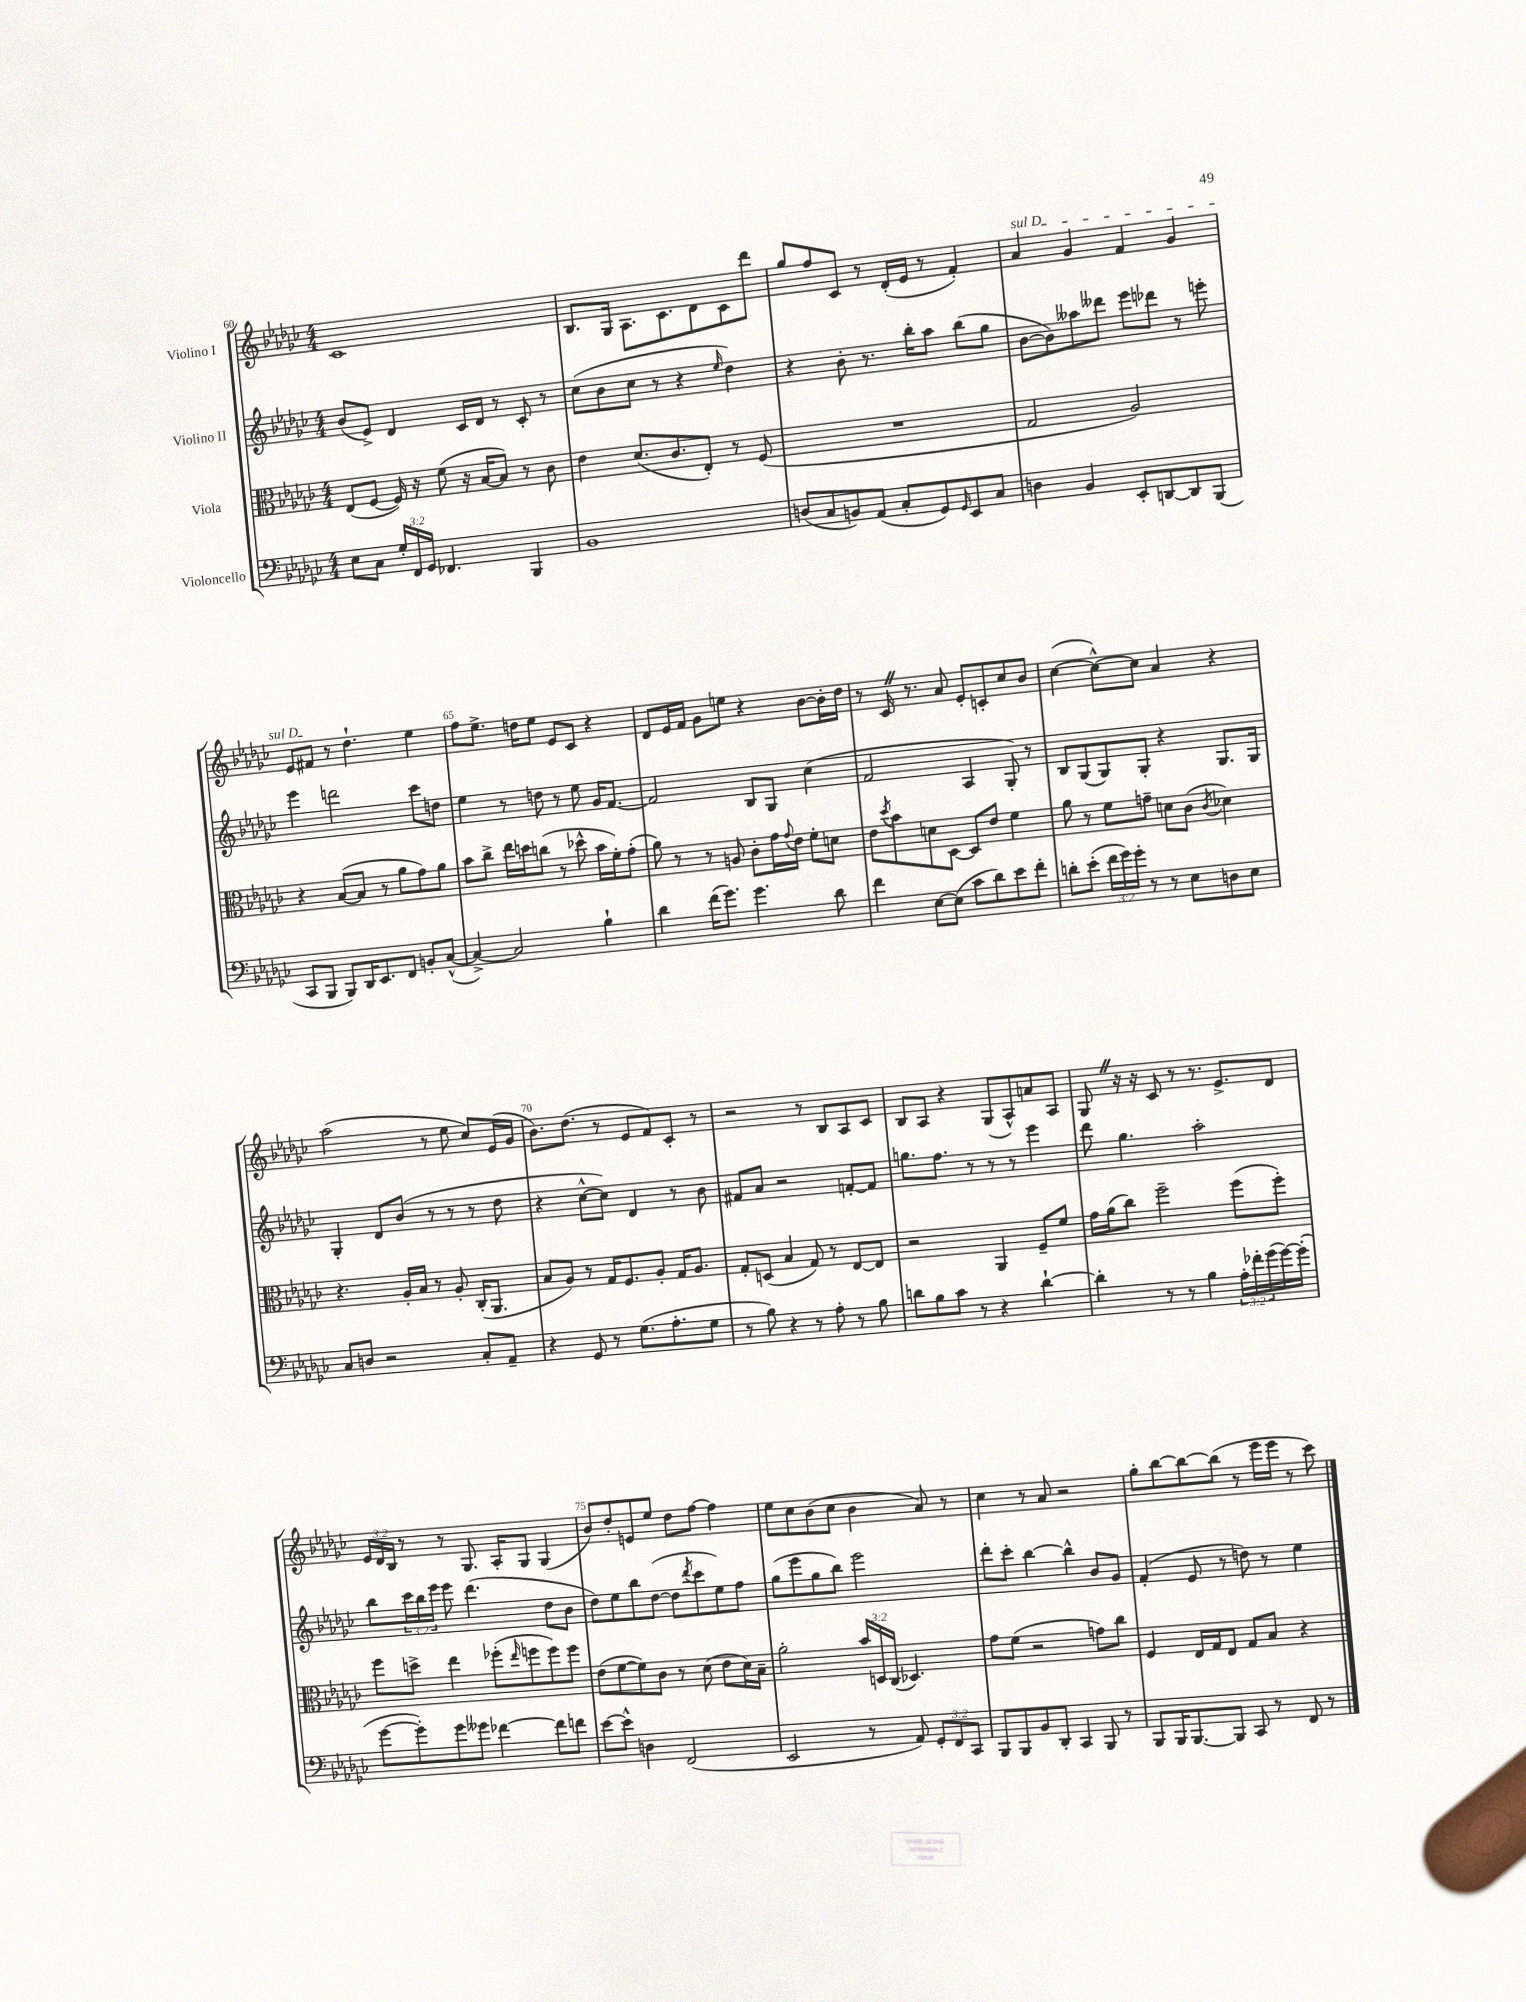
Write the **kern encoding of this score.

**kern	**kern	**kern	**kern
*staff4	*staff3	*staff2	*staff1
*clefF4	*clefC3	*clefG2	*clefG2
*k[b-e-a-d-g-c-]	*k[b-e-a-d-g-c-]	*k[b-e-a-d-g-c-]	*k[b-e-a-d-g-c-]
*M4/4	*M4/4	*M4/4	*M4/4
8E-\L	(8E-/L	(8b-/L	1c-
8C-\J	[8F/J	8e-^/J)	.
24G-'/LL	16F/])	4d-/	.
24FF/	.	.	.
.	16r	.	.
24GG-/JJ	.	.	.
4.FF-/	(8f\	.	.
.	16r	16c-/LL	.
.	[16B-/LK	16d-/JJ	.
.	8B-/]J)	8r	.
4BBB-/	8r	8c-'/	.
.	8c-\	8r	.
=	=	=	=
1BB-	4e-\	(8cc-\L	8.B-/L
.	.	8b-\	.
.	.	.	16G-/Jk
.	(8.d-/L	8cc-\J	8.A-\L
.	.	8r	.
.	8.c-/	.	8.c-\
.	.	4r	.
.	8E-'/J)	.	8d-\
.	.	16qqee-/	.
.	8r	4dd-\)	8c-\
.	(8F/	.	8ddd-\J
=	=	=	=
(8D/L	1r	4r	8gg-/L
8C-/	.	.	8ff/
8BB/)	.	8b-'\	8c-/J
(8AA-/J	.	8.r	8r
8C-'/L	.	.	(16d-'/LL
.	.	16bb-'\LK	16e-/JJ
8GG-/)	.	8aa-\J	8r
16qqGG-/	.	.	.
8EE-/	.	(8bb-\L	4f'/)
8C-/J	.	8gg-\J	.
=	=	=	=
4D\	2G-/	[8b-\L	4a-/
.	.	8b-\])	.
4BB-/	.	8aa--\	4g-/
.	.	8ddd--\J	.
8EE-'/L	2A-/)	8eee-\L	4f/
[8DD/	.	8ddd-\J	.
8DD/]	.	8r	4g-/
(8BBB-/J	.	8eee'\	.
=	=	=	=
8CC-/L	4r	4eee-\	8e-/L
8BBB-/J	.	.	8f#/J
8BBB-/L)	([8B-/L	2ddd\	8r
16DD-/K	8B-/]J	.	4.dd-`\
8.EE-/	.	.	.
.	8r	.	.
8FF/J	8a-\L	.	.
8BB'/L	8g-\)	8ccc-\L	4ee-\
([8C-^^/J	8a-\J	8dd\J	.
=	=	=	=
4C-^/_)	8b-\L	4ee-\	8ff\L
.	8cc-^\J	.	8.ee-^\J
2C-/]	16ee-\LL	8r	.
.	16dd\J	.	16dd\LK
.	(8cc\J	8dd\	8ee-\J
.	8r	8r	8e-/L
.	8dd-^^\	8ee-\	8c-/J
4B-`\	16b-\LL	16g-/LK	4r
.	16f'\J)	[8.f/J	.
.	(8g-'\J	.	.
=	=	=	=
4d-\	8a-\)	2f/]	8d-/L
.	8r	.	16e-/L
.	.	.	16f/JJ
(16f\LK	8r	.	8g-\L
8.g-\J)	.	.	.
.	8A/	.	8ee\J
4.g-\	8c-'\L	8B-/L	4r
.	16g-\L	8G-/J	.
.	8qqg-/	.	.
.	16e-\JJ	.	.
.	8f'\L	(4cc-\	[8b-\L
8d-\	8d\J	.	16b-'\]L
.	.	.	16dd-\JJ
=	=	=	=
4f\	8e-\L	2f/	8r
.	8qdd-/	.	.
.	8b-\	.	16c-/
.	.	.	8.r
[8E-\L	8d\	.	.
(8E-\]J	[8D-\J	.	8a-/
8c-\L	8D-/]L	4A-/	8e-'/L
8d-\)	8e-/J	.	8c'/
8e-\	4f\	8G-'/)	8cc-/
8f'\J	.	8r	8b-/J
=	=	=	=
8d'\L	8a-\	8B-/L	([4cc-\
(8e-'\J	8r	(8G-/	.
24f\LL	8f\L	8G-/)	8cc-^^\_L)
24g-\)	.	.	.
24g-'\JJ	.	.	.
8r	8g~\J	8G-'/J	8cc-\]J
8r	8d\L	4r	4a-/
8E-\L	(8c-\J	.	.
.	8qc-/	.	.
8D\	4d-\)	8.G-/L	4r
8E-\J	.	.	.
.	.	16G-/Jk	.
=	=	=	=
8C-/L	4.r	4G-'/	(2aa-\
8D/J	.	.	.
2r	.	8d-/L	.
.	16A-'/LL	(8b-/J	.
.	16B-/JJ	.	.
.	8r	8r	8r
.	8A-'/	8r	8ee-\
8C-'/L	(16C-'/LK	8r	8cc-/L)
.	8.AA-/J	.	.
8AA-~/J	.	8dd-\	(16e-/L
.	.	.	16g-/JJ
=	=	=	=
4r	8B-/L	4r	8.b-\L)
.	8A-/J)	.	.
.	.	.	(8.dd-\J
8GG-/	8r	[8cc-^^\L	.
8r	16G-/LK	8cc-\]J)	8r
.	8.F/	.	.
(8.G-\L	.	4d-/	8e-/L
.	8A-'/J	.	8f/)
8.A-'\	.	.	.
.	16G-/LK	8r	8c-'/J
.	8.A-/J	.	.
8G-\J	.	8b-\	8r
=	=	=	=
8r	8G-'/L	8f#/L	2r
8B-\)	(8D/J	8a-/J	.
4r	4B-/	2r	.
8r	8G-/)	.	8r
8A-'\	8r	.	8B-/L
8r	[8E-/L	[8f'/L	8A-/
8B-\	8E-/]J	8f/]J	8c-/J
=	=	=	=
8d\L	2r	8.gg\L	8B-/L
8B-\	.	.	8A-/J
.	.	8.ff\J	.
8c-\J	.	.	4r
8r	.	8r	.
4r	4AA-/	8r	(8G-/L
.	.	8r	8A-^^/)
[4d`\	8F~/L	4eee-\	8a/
.	8f/J	.	8A-/J
=	=	=	=
4d'\]	16g-\LL	8ddd-\	8G-/
.	(16a-\J	.	.
.	8cc-\J)	4.gg-\	16r
.	.	.	16r
8r	2ff~\	.	8c-/
8r	.	.	8r
4B-\	.	2aa-'\	8.r
.	.	.	8.e-^/L
24A-'\LL	(8ff\L	.	.
24f-'\	.	.	.
(24g-\	.	.	.
[16g-\)	8ff'\J)	.	8d-/J
(16g-'\]JJ	.	.	.
=	=	=	=
[8g-\L	8ff\L	8bb-\L	24e-/LL
.	.	.	24d-/
.	.	.	24B-/JJ
8g-'\])	8dd^\J	24ccc-\L	8r
.	.	24bb-\	.
.	.	24eee-\JJ	.
8g-\	4ee-\	8eee-\	8r
8g--\J	.	(4.ddd-\	8.G-/
[4f-\	(8ff-'\L	.	.
.	.	.	16A-'/LK
.	16qqee-/	.	.
.	8ff\	.	8G-/J
8f-\]L	8ff\)	8dd-\L	(4G-/
8f\J	8ff\J	8b-\J	.
=	=	=	=
[8e-\L	(8e-\L	8dd-\L)	8b-/L)
8e-^^\]J	[8f\	8ee-\	8dd-'/
4D\	8f\])	8bb-\	8e/
.	8c-\J	([8dd-\J	8ee-/J
(2FF/	8r	8dd-\]L	8dd-\L
.	.	8qddd-/	.
.	(8d-\	8ccc-\	[8ff\J
.	8e-\L	8ee-\)	4ff\]
.	16d-\L)	8ff\J	.
.	16B-~\JJ	.	.
=	=	=	=
2EE-/	2a-'\	(8gg-\L	8ee-\L
.	.	8eee-\	8cc-\
.	.	8gg-\	(8b-\
.	.	8bb-\J)	8cc-\J
8r	24b-/LL	2eee-\	4b-\
.	24D/	.	.
.	(24C-/JJ	.	.
8AA-/)	4.D-/)	.	.
12GG-'/L	.	.	8a-/)
12FF/	.	.	.
.	.	.	8r
12CC-/J	.	.	.
=	=	=	=
8BBB-/L	8g-\L	8ddd-'\L	4cc-\
8BBB-/	(8f\J	8ccc-'\J	.
8BB-/	2r	[4bb-\	8r
8DD-'/J	.	.	8a-/
4CC-/	.	4bb-^^\]	2r
8BBB-/	8g\L)	8b-/L	.
8r	8cc-\J	8g-/J	.
=	=	=	=
8BBB-/L	4F/	(4f'/	8gg-'\L
16BBB-/K	.	.	[8bb-\
[8.BBB-/	.	.	.
.	16E-/LL	8e-/	8bb-\_
.	16G-/J	.	.
8BBB-/]J	8E-/J	8r	(8bb-\]J
8CC-/	8G-/L	8dd\)	8r
8r	8B-/J	8r	16eee-\LL
.	.	.	16eee-\JJ
8FF/	4r	4ee-\	8r
8r	.	.	8ccc-\)
==	==	==	==
*-	*-	*-	*-
